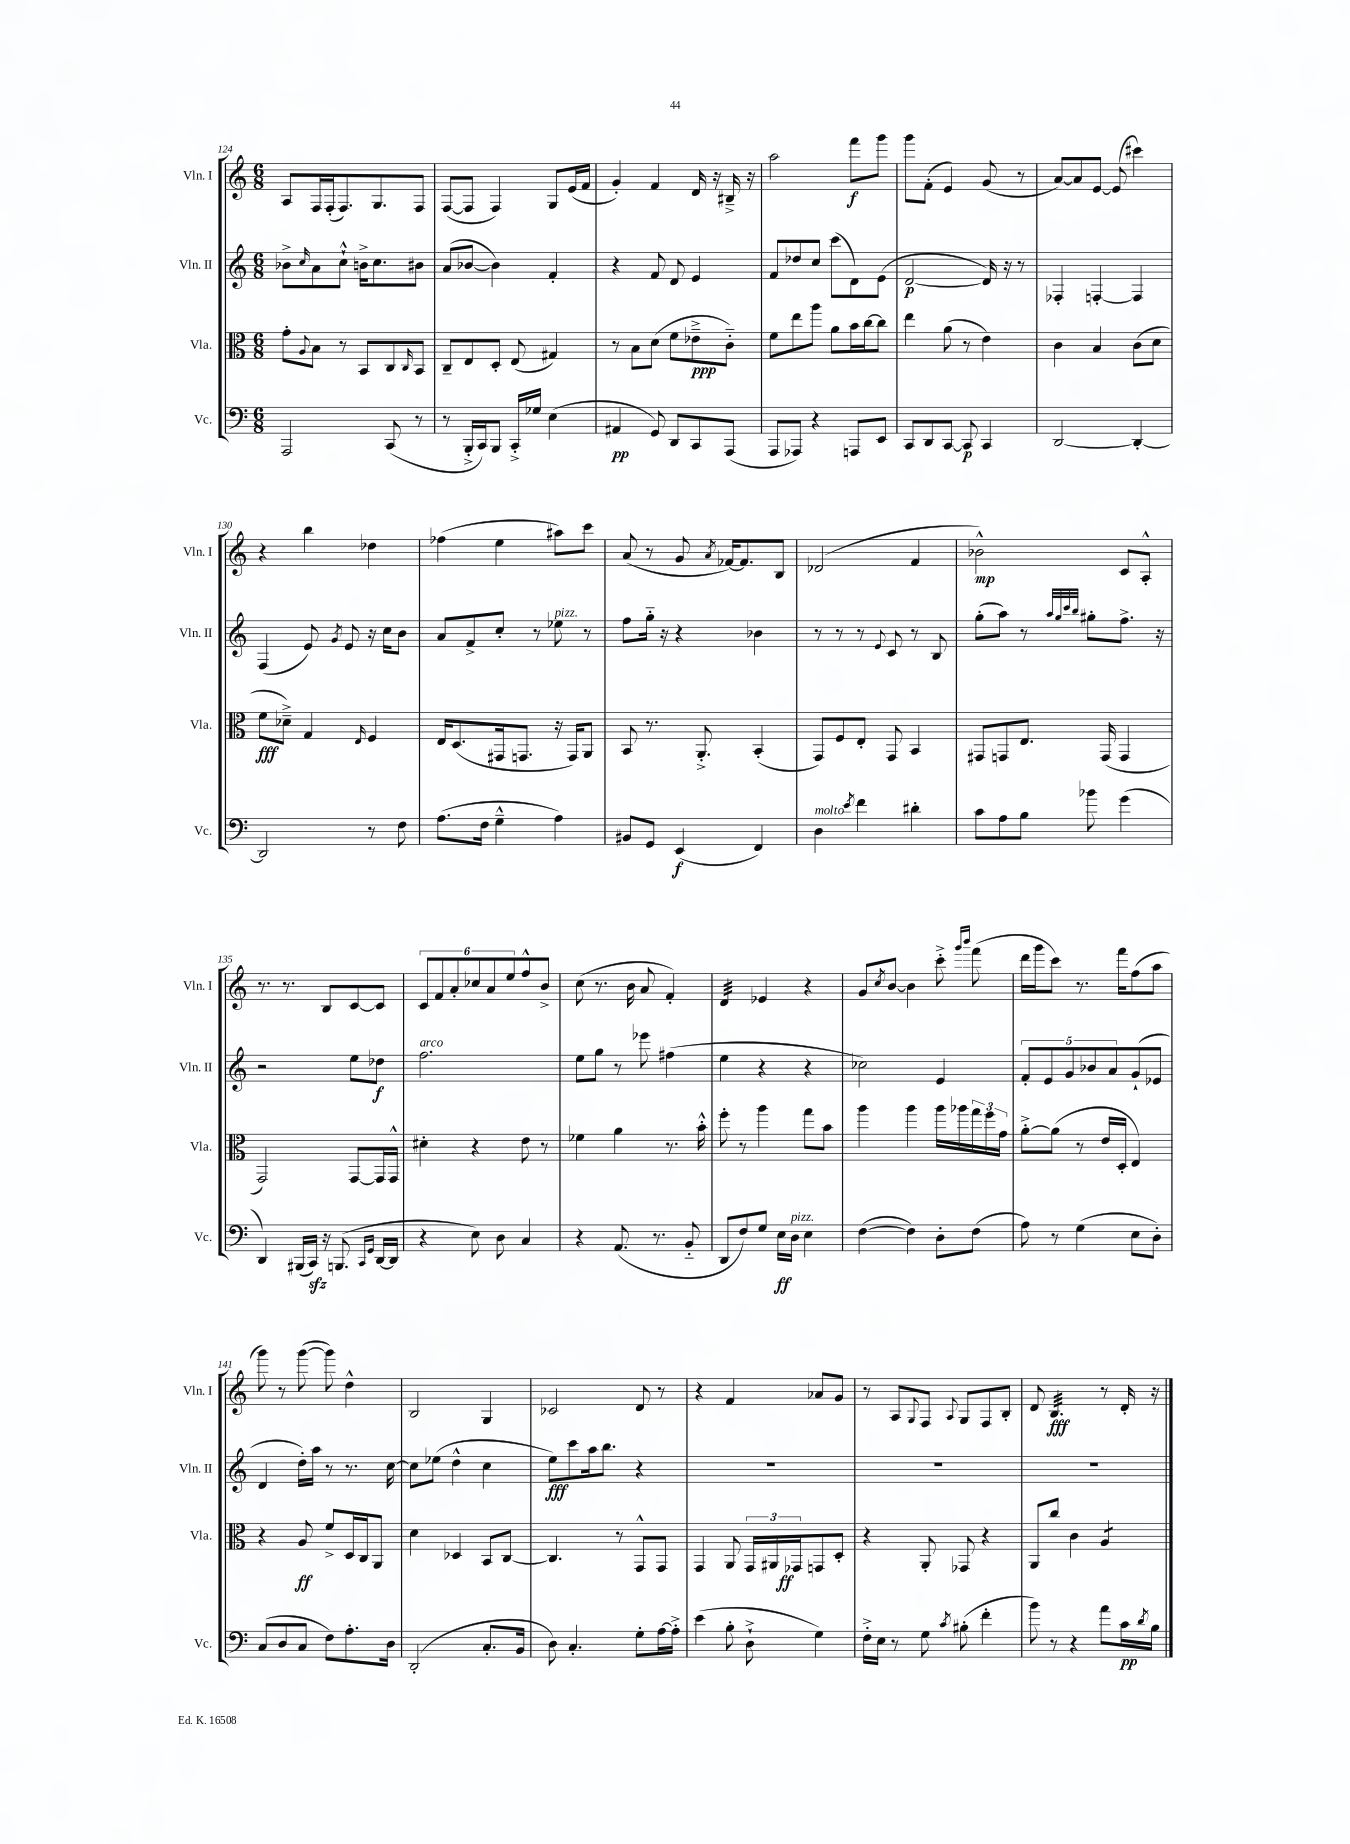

**kern	**kern	**kern	**kern
*staff4	*staff3	*staff2	*staff1
*clefF4	*clefC3	*clefG2	*clefG2
*k[]	*k[]	*k[]	*k[]
*M6/8	*M6/8	*M6/8	*M6/8
2AAA/	8g'\L	8b-^\L	8A/L
.	8qqA/	16qqcc/	.
.	8B\J	8a\	16F/L
.	.	.	(16F'/J
.	8r	8cc`^^\J	8.F/)
.	8BB/L	16b^\LK	.
.	.	8.cc\	8.G/
(8CC/	8C/	.	.
.	16qqC/	.	.
8r	8BB/J	8b#\J	8F/J
=	=	=	=
8r	8C~/L	(8a/L	([8F/L
16BBB'^/LL	8E/	[8b-/J	8F/]J
16CC/J)	.	.	.
8BBB/J	8D'/J	4b-\])	4F/)
16CC'^/LL	(8E/	.	.
16G-/JJ	.	.	.
(4E\	4G#/)	4f'/	8G/L
.	.	.	(16e/L
.	.	.	16f/JJ
=	=	=	=
4AA#/	8r	4r	4g'/)
.	8B\L	.	.
8GG/)	(8d\J	8f/	4f/
8DD/L	8f\L	8d/	.
8CC/	8e-~^\	4e/	16d/
.	.	.	16r
(8AAA/J	8c'~\J)	.	16B#~^/
.	.	.	16r
=	=	=	=
8AAA/L	8f\L	8f/L	2aa\
8AAA-/J)	8ee\	8dd-/	.
4r	8aa\J	8cc/J	.
.	8a\L	(8ccc\L	.
8AAA/L	16b\L	8d\)	8fff\L
.	[16cc\J	.	.
8EE/J	8cc\]J	(8e\J	8ggg\J
=	=	=	=
8CC/L	4ee\	[2d/	8ggg\L
8DD/	.	.	(8f'\J
[8CC/J	(8a\	.	4e/)
8CC/]	8r	.	.
4CC/	4e\)	16d/])	(8g/
.	.	16r	.
.	.	8r	8r
=	=	=	=
[2DD/	4c\	4F-'/	[8a/L)
.	.	.	8a/]
.	4B/	[4F'/	[8e/J
.	.	.	(8e/]
4DD'/_	(8c\L	4F/]	4ccc#\)
.	8d\J	.	.
=	=	=	=
2DD/]	8f\L	(4F/	4r
.	8d-~^\J)	.	.
.	4G/	8e/)	4bb\
.	.	8qg/	.
.	.	8e/	.
.	16qqE/	.	.
8r	4F/	16r	4dd-\
.	.	16cc\LK	.
8F\	.	8b\J	.
=	=	=	=
(8.A\L	16E/LK	8a/L	(4ff-\
.	(8.D/	.	.
.	.	8f^/	.
16F\Jk	.	.	.
4G~^^\	16GG#/k	8cc'/J	4ee\
.	8.GG/J	.	.
.	.	8r	.
4A\)	16r	8ee-\	8aa#\L)
.	16GG/LK)	.	.
.	8AA/J	8r	8ccc\J
=	=	=	=
8BB#/L	8BB/	8ff\L	(8a/
8GG/J	8.r	16gg'~\Jk	8r
.	.	16r	.
(4EE/	.	4r	8g/
.	8.AA'^/	.	.
.	.	.	8qa/
.	.	.	[16f-/LK)
.	.	.	8.f-/]
4FF/)	(4BB'/	4b-\	.
.	.	.	8B/J
=	=	=	=
4D\	8GG/L)	8r	(2d-/
.	8F/	8r	.
8qe/	.	.	.
4f\	8E'/J	8r	.
.	.	8qqe/	.
.	8GG/	8c/	.
4d#'\	4BB/	8r	4f/
.	.	8B/	.
=	=	=	=
8c\L	8GG#/L	(8gg'\L	2b-^^\)
8A\	8GG/	8aa\J)	.
8B\J	8.E/J	8r	.
.	.	32qqaa/LLL	.
.	.	32qqgg/	.
.	.	32qqccc/	.
.	.	32qqbb/JJJ	.
8b-\	.	8gg#'\L	.
.	(16GG/	.	.
(4g\	4GG/	8.ff^\J	8c/L
.	.	.	8A'^^/J
.	.	16r	.
=	=	=	=
4DD/)	2GG/)	2r	8.r
.	.	.	8.r
(16BBB#/LL	.	.	.
16CC/JJ)	.	.	.
16r	.	.	8B/L
(8.BBB/	.	.	.
.	[8GG/L	8ee\L	[8c/
16qqCC/LL	.	.	.
16qqGG/JJ	.	.	.
[16DD/LL	16GG/]L	8dd-\J	8c/]J
16DD/]JJ	16GG^^/JJ	.	.
=	=	=	=
4r	4d#'\	2.ff\	12c/L
.	.	.	12f/
.	.	.	12a'/
8E\)	4r	.	12cc-/
.	.	.	12a/
8D\	.	.	.
.	.	.	12ee/
4C/	8e\	.	8ff^^/
.	8r	.	8b^/J
=	=	=	=
4r	4f-\	8ee\L	(8cc\
.	.	8gg\J	8.r
(8.AA/	4a\	8r	.
.	.	.	16b\
.	.	8eee-\	8a/
8.r	.	.	.
.	8.r	(4ff#\	4f'/)
8BB'~/	.	.	.
.	16b'^^\	.	.
=	=	=	=
8DD/L	8ff'\	4ee\	4d/
8F/)	8r	.	.
8G/J	4aa\	4r	4e-/
16E\LL	.	.	.
16D\JJ	.	.	.
4E\	8gg\L	4r	4r
.	8b\J	.	.
=	=	=	=
([4F\	4aa\	2cc-\)	8g/L
.	.	.	8qcc/
.	.	.	[8b/J
4F\])	4aa\	.	4b\]
8D'\L	16aa\LL	4e/	8ccc'^\
.	16aa-\	.	.
.	.	.	16qqggg/LL
.	.	.	16qqbbb/JJ
(8F\J	24gg\	.	(8fff\
.	24ff\	.	.
.	24g\JJ	.	.
=	=	=	=
8A\)	[8a'^\L	10f'/L	16ddd\LL
.	.	.	16ggg\J
.	.	10e/	.
8r	(8a\]J	.	8ccc\J)
.	.	10g/	.
(4G\	8r	.	8.r
.	.	10b-/	.
.	16e/LL	.	.
.	.	10a/	.
.	16D'/JJ	.	16fff\LK
8E\L	4E/)	(8g`/	(8ff\
8D'\J)	.	8e-/J	8aa\J
=	=	=	=
(8C/L	4r	4d/	8ggg\)
8D/	.	.	8r
8C/J	8A/	16dd'\LL)	([8ggg\
.	.	16aa\JJ	.
8F\L)	8f^/L	8r	8ggg\])
8.A'\	16D/L	8.r	4dd^^\
.	16C/J	.	.
.	8AA/J	.	.
16D\Jk	.	[16cc\	.
=	=	=	=
(2DD'/	4d\	8cc\]L	2B/
.	.	(8ee-\J	.
.	4D-/	4dd^^\	.
8.C'/L	8BB/L	4cc\	4G/
.	[8C/J	.	.
16BB/Jk	.	.	.
=	=	=	=
8D\)	4.C/]	8ee\L)	2c-/
4.C'/	.	8ccc\	.
.	.	16aa\k	.
.	.	8.bb\J	.
.	8r	.	.
8G'\L	8GG^^/L	4r	8d/
[16A\L	8GG/J	.	8r
16A'^\]JJ	.	.	.
=	=	=	=
(4e\	4GG/	2.r	4r
8B'\	8AA/	.	4f/
8D`^\	24GG/LL	.	.
.	24AA#/	.	.
.	24GG-/J	.	.
4G\)	8GG/	.	8a-/L
.	8D'/J	.	8g/J
=	=	=	=
16F'^\LL	4r	2.r	8r
16E\JJ	.	.	.
8r	.	.	8A/L
.	.	.	8qqG/
8G\	8AA'/	.	8F/J
8qc/	.	.	8qqA/
(8B#'\	8GG-/	.	8G/L
4f'\	4r	.	8F/
.	.	.	8B'/J
=	=	=	=
8b\)	8AA/L	2.r	8d/
8r	8cc/J	.	4.B/
4r	4c\	.	.
8a\L	4A/	.	8r
16c\L	.	.	16d'/
8qd/	.	.	.
16B\JJ	.	.	16r
==	==	==	==
*-	*-	*-	*-
